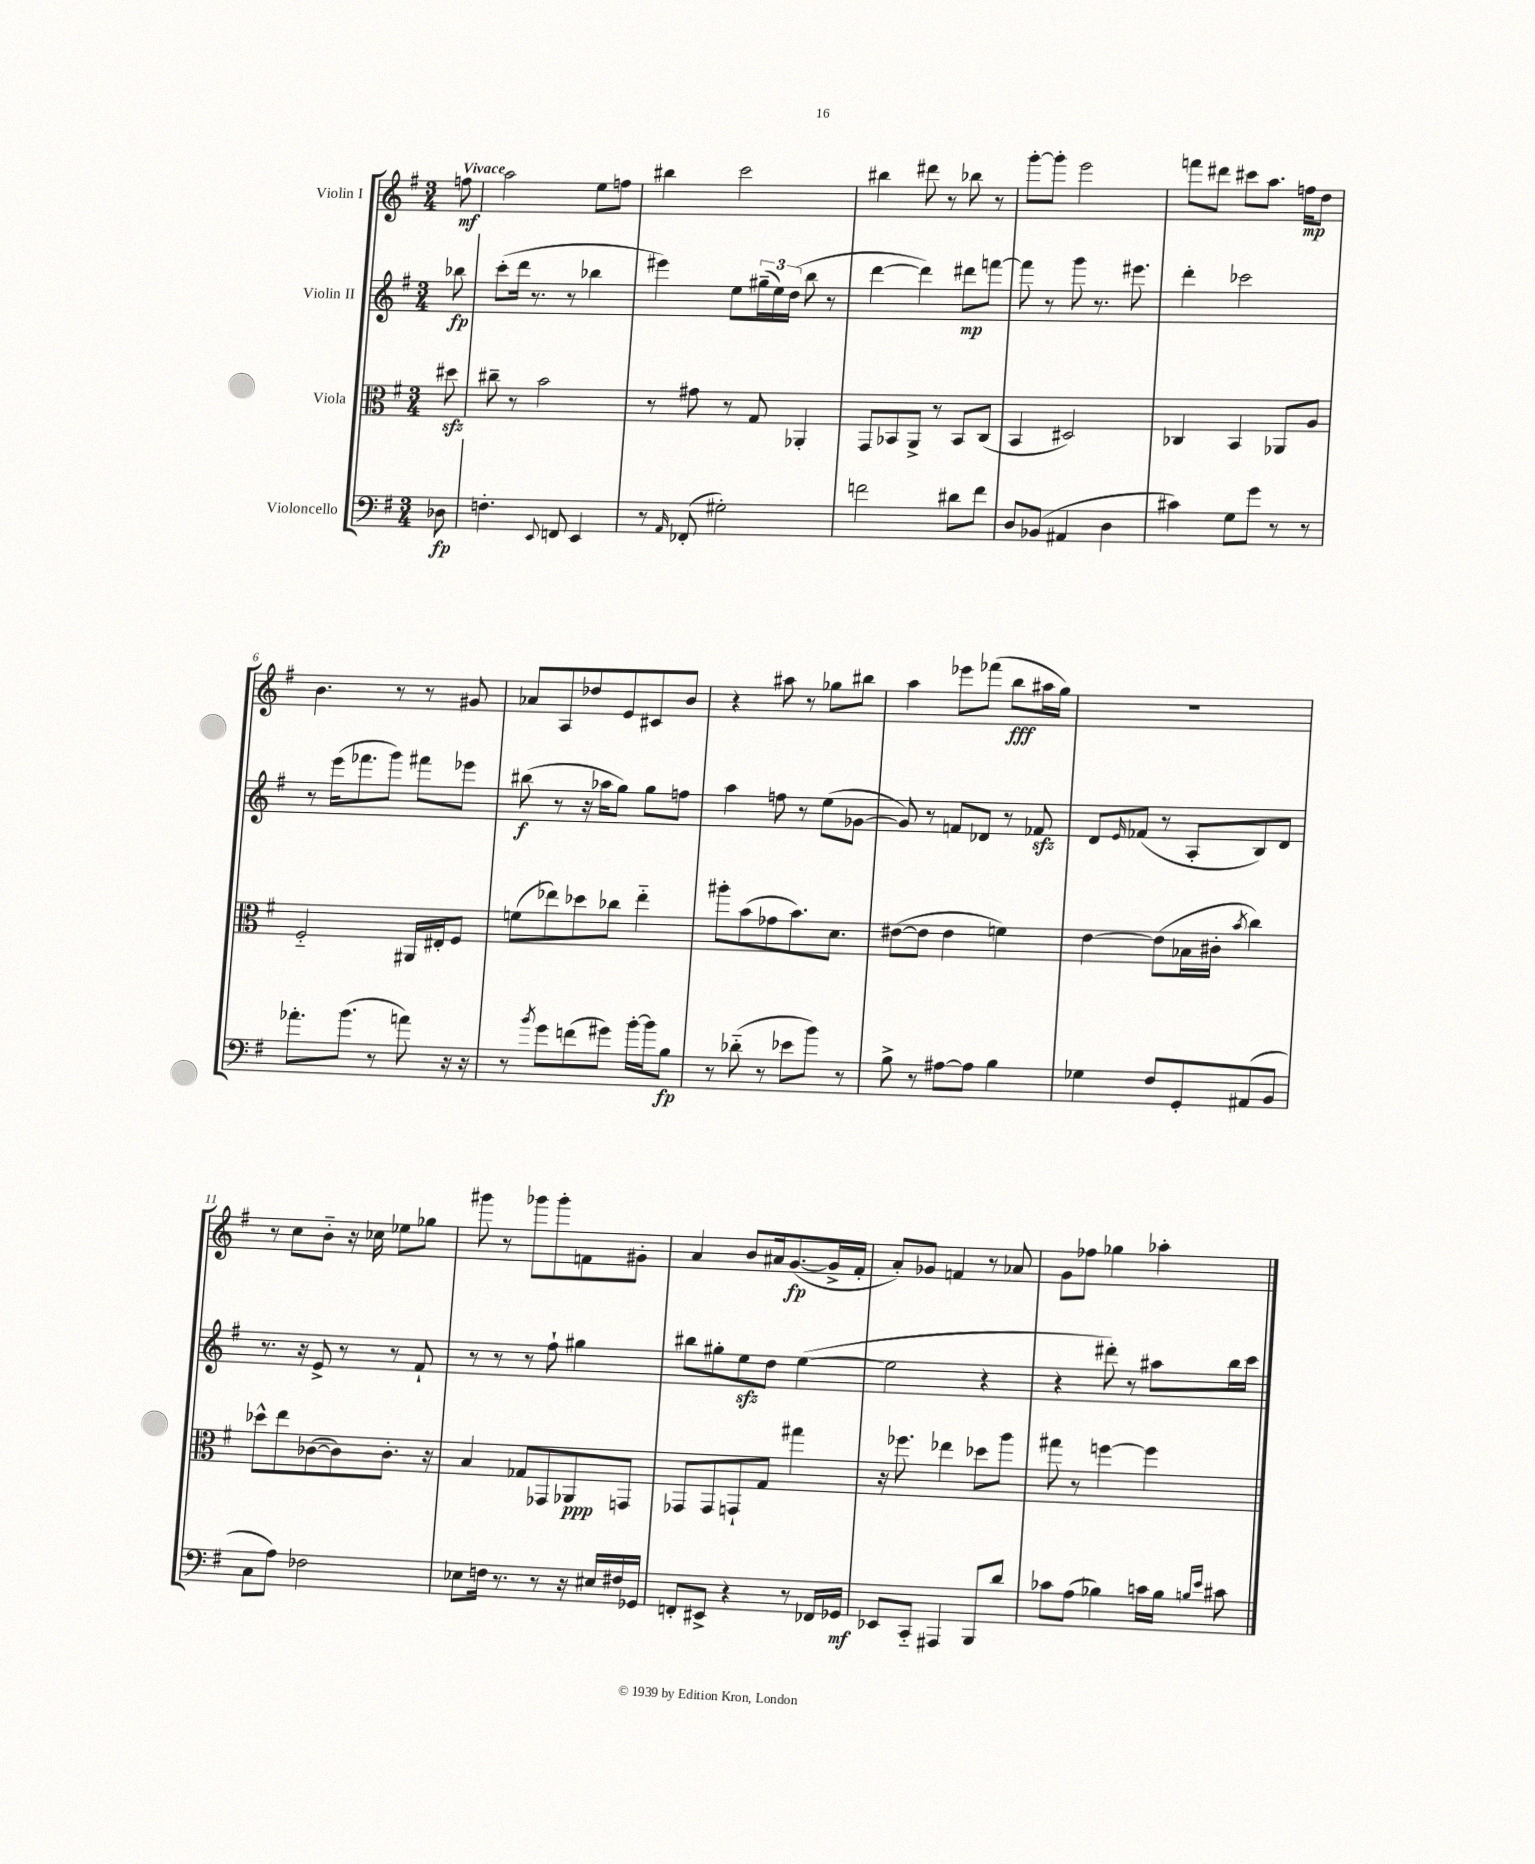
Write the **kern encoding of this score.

**kern	**dynam	**kern	**dynam	**kern	**dynam	**kern	**dynam
*part4	*part4	*part3	*part3	*part2	*part2	*part1	*part1
*staff4	*staff4	*staff3	*staff3	*staff2	*staff2	*staff1	*staff1
*I"Violoncello	*	*I"Viola	*	*I"Violin II	*	*I"Violin I	*
*clefF4	*	*clefC3	*	*clefG2	*	*clefG2	*
*k[f#]	*	*k[f#]	*	*k[f#]	*	*k[f#]	*
*M3/4	*	*M3/4	*	*M3/4	*	*M3/4	*
=	=	=	=	=	=	=	=
!	!	!	!	!	!	!LO:TX:a:B:t=Vivace	!
8D-X\	fp	8dd#Xzz\	.	8bb-X\	fp	8ffn\	mf
=1	=1	=1	=1	=1	=1	=1	=1
4.Fn'\	.	8cc#X~\	.	(8ccc'\L	.	2aa\	.
.	.	8r	.	16ddd\Jk	.	.	.
.	.	.	.	8.r	.	.	.
.	.	2b\	.	.	.	.	.
8qqEE/	.	.	.	.	.	.	.
8FFn/	.	.	.	8r	.	.	.
4EE/	.	.	.	4bb-X\	.	8ee\L	.
.	.	.	.	.	.	8ffn\J	.
=2	=2	=2	=2	=2	=2	=2	=2
8r	.	8r	.	4eee#X\)	.	4bb#X\	.
16qqAA/	.	.	.	.	.	.	.
(8FF-X'/	.	8g#X\	.	.	.	.	.
2G#X'\)	.	8r	.	8ee\L	.	2ccc\	.
.	.	8G/	.	(24gg#X~\L	.	.	.
.	.	.	.	24ee\)	.	.	.
.	.	.	.	(24dd\JJ	.	.	.
.	.	4AA-X'/	.	8bb\	.	.	.
.	.	.	.	8r	.	.	.
=3	=3	=3	=3	=3	=3	=3	=3
2fn\	.	8GG/L	.	[4ddd\	.	4bb#X\	.
.	.	8BB-X/	.	.	.	.	.
.	.	8AA^/J	.	4ddd\])	.	8ddd#X\	.
.	.	8r	.	.	.	8r	.
8d#X\L	.	8BB-/L	.	8ddd#X\L	mp	8bb-X\	.
8f\J	.	(8C/J	.	[8fffn\J	.	8r	.
=4	=4	=4	=4	=4	=4	=4	=4
8D/L	.	4BB/	.	8fff\]	.	[8ggg'\L	.
(8BB-X/J	.	.	.	8r	.	8ggg'\J]	.
4AA#X/	.	2D#X/)	.	8ggg\	.	2eee\	.
.	.	.	.	8.r	.	.	.
4D\	.	.	.	.	.	.	.
.	.	.	.	8.eee#X\	.	.	.
=5	=5	=5	=5	=5	=5	=5	=5
4c#X\)	.	4C-X/	.	4ddd'\	.	8fffn\L	.
.	.	.	.	.	.	8ddd#X\J	.
8G\L	.	4BB/	.	2ccc-X\	.	8ccc#X\L	.
8g\J	.	.	.	.	.	8.aa\J	.
8r	.	8AA-X/L	.	.	.	.	.
.	.	.	.	.	.	16ffn\KL	mp
8r	.	8A/J	.	.	.	8dd\J	.
!!LO:LB:g=z
=6	=6	=6	=6	=6	=6	=6	=6
8.a-X'\L	.	2F#/	.	8r	.	4.b\	.
.	.	.	.	(16eee\KL	.	.	.
(8.b\J	.	.	.	8.fff-X\	.	.	.
8r	.	.	.	8ggg\J)	.	8r	.
8an\)	.	16AA#X/LL	.	8fff#X\L	.	8r	.
.	.	16E#X'/J	.	.	.	.	.
16r	.	8F#/J	.	8eee-X\J	.	8g#X/	.
16r	.	.	.	.	.	.	.
=7	=7	=7	=7	=7	=7	=7	=7
8r	.	(8fn\L	.	(8bb#X\	f	8a-X/L	.
8qb/	.	.	.	.	.	.	.
8g\L	.	8ee-X\)	.	8r	.	8A/	.
(8fn\	.	8dd-X\	.	16r	.	8dd-X/	.
.	.	.	.	16aa-X\KL	.	.	.
8g#X\J)	.	8cc-X\J	.	8gg\J)	.	8e/	.
[16b'\LL	.	4ee-\	.	8gg\L	.	8c#X/	.
16b\J]	.	.	.	.	.	.	.
8B\J	fp	.	.	8ffn\J	.	8b/J	.
=8	=8	=8	=8	=8	=8	=8	=8
8r	.	8aa#X'\L	.	4aa\	.	4r	.
(8d-X\	.	(8b\	.	.	.	.	.
8r	.	8g-X\	.	8ffn\	.	8aa#X\	.
8e-X\L	.	8.b\)	.	8r	.	8r	.
8b\J)	.	.	.	(8ee\L	.	8gg-X\L	.
.	.	8.d\J	.	.	.	.	.
8r	.	.	.	[8g-X\J	.	8bb#X\J	.
=9	=9	=9	=9	=9	=9	=9	=9
8B^\	.	([8e#X\L	.	8g-/])	.	4aa\	.
8r	.	8e#\J]	.	8r	.	.	.
[8A#X\L	.	4e#\	.	8fn/L	.	8eee-X\L	.
8A#\J]	.	.	.	8d-X/J	.	(8fff-X\J	.
4B\	.	4fn\)	.	8r	.	8bb\L	fff
.	.	.	.	8f-Xzz/	.	16aa#X\L	.
.	.	.	.	.	.	16gg\JJ)	.
=10	=10	=10	=10	=10	=10	=10	=10
4G-X\	.	[4e\	.	8d/L	.	2.r	.
.	.	.	.	16qqe/	.	.	.
.	.	.	.	(8f-X/J	.	.	.
8F#/L	.	(8e\L]	.	8r	.	.	.
8GG'/	.	16B-X\L	.	8A'/L	.	.	.
.	.	16c#X'\JJ	.	.	.	.	.
.	.	8qb/	.	.	.	.	.
(8AA#X/	.	4cc\)	.	8B/)	.	.	.
8BB/J	.	.	.	8d/J	.	.	.
!!LO:LB:g=z
=11	=11	=11	=11	=11	=11	=11	=11
8C\L	.	8dd-X^^\L	.	8.r	.	8r	.
8A\J)	.	8ee\	.	.	.	8cc\L	.
.	.	.	.	16r	.	.	.
2F-X\	.	([8c-X\	.	8e^/	.	8b\J	.
.	.	8c-\])	.	8r	.	16r	.
.	.	.	.	.	.	16cc-X\	.
.	.	8.c-'\J	.	8r	.	8ee-X\L	.
.	.	.	.	8f#`/	.	8gg-X\J	.
.	.	16r	.	.	.	.	.
=12	=12	=12	=12	=12	=12	=12	=12
8E-X\L	.	4B/	.	8r	.	8ggg#X\	.
16Fn\Jk	.	.	.	8r	.	8r	.
8.r	.	.	.	.	.	.	.
.	.	8G-X/L	.	8r	.	8ggg-X\L	.
8r	.	8GG-X/	.	8ff#`\	.	8ggg-'\	.
16r	.	8AA-X/	ppp	4gg#X\	.	8fn\	.
16E#X/LL	.	.	.	.	.	.	.
16F#X/	.	8GGn/J	.	.	.	8g#X'\J	.
16GG-X/JJ	.	.	.	.	.	.	.
=13	=13	=13	=13	=13	=13	=13	=13
8FFn'/L	.	8GG-X/L	.	8bb#X\L	.	4a/	.
8EE#X^/J	.	8GG-/	.	8gg#X'\	.	.	.
4r	.	8GGn`/	.	8eezz\	.	8b/L	.
.	.	8G/J	.	8dd\J	.	16a#X/k	.
.	.	.	.	.	.	([8.g/	fp
8r	.	4gg#X\	.	([4ee\	.	.	.
16FF-X/LL	.	.	.	.	.	16g^/L]	.
16GG-X/JJ	mf	.	.	.	.	16f#'/JJ	.
=14	=14	=14	=14	=14	=14	=14	=14
8EE-X/L	.	16r	.	2ee\]	.	8a'/L)	.
.	.	8.ff-X\	.	.	.	.	.
8CC/J	.	.	.	.	.	8g-X/J	.
4AAA#X/	.	4ee-X\	.	.	.	4fn/	.
8BBB/L	.	8dd-X\L	.	4r	.	8r	.
8d/J	.	8aa\J	.	.	.	8a-X/	.
=15	=15	=15	=15	=15	=15	=15	=15
8c-X\L	.	8gg#X\	.	4r	.	8g\L	.
(8A\J	.	8r	.	.	.	8ff-X\J	.
4B-X\)	.	[4ffn\	.	8ddd#X'\)	.	4gg-X\	.
.	.	.	.	8r	.	.	.
16cn\LL	.	4ff\]	.	8aa#X\L	.	4aa-X'\	.
16B-\JJ	.	.	.	.	.	.	.
16qqBn/LL	.	.	.	.	.	.	.
16qqe/JJ	.	.	.	.	.	.	.
8c#X\	.	.	.	16bb\L	.	.	.
.	.	.	.	16ccc\JJ	.	.	.
==	==	==	==	==	==	==	==
*-	*-	*-	*-	*-	*-	*-	*-
